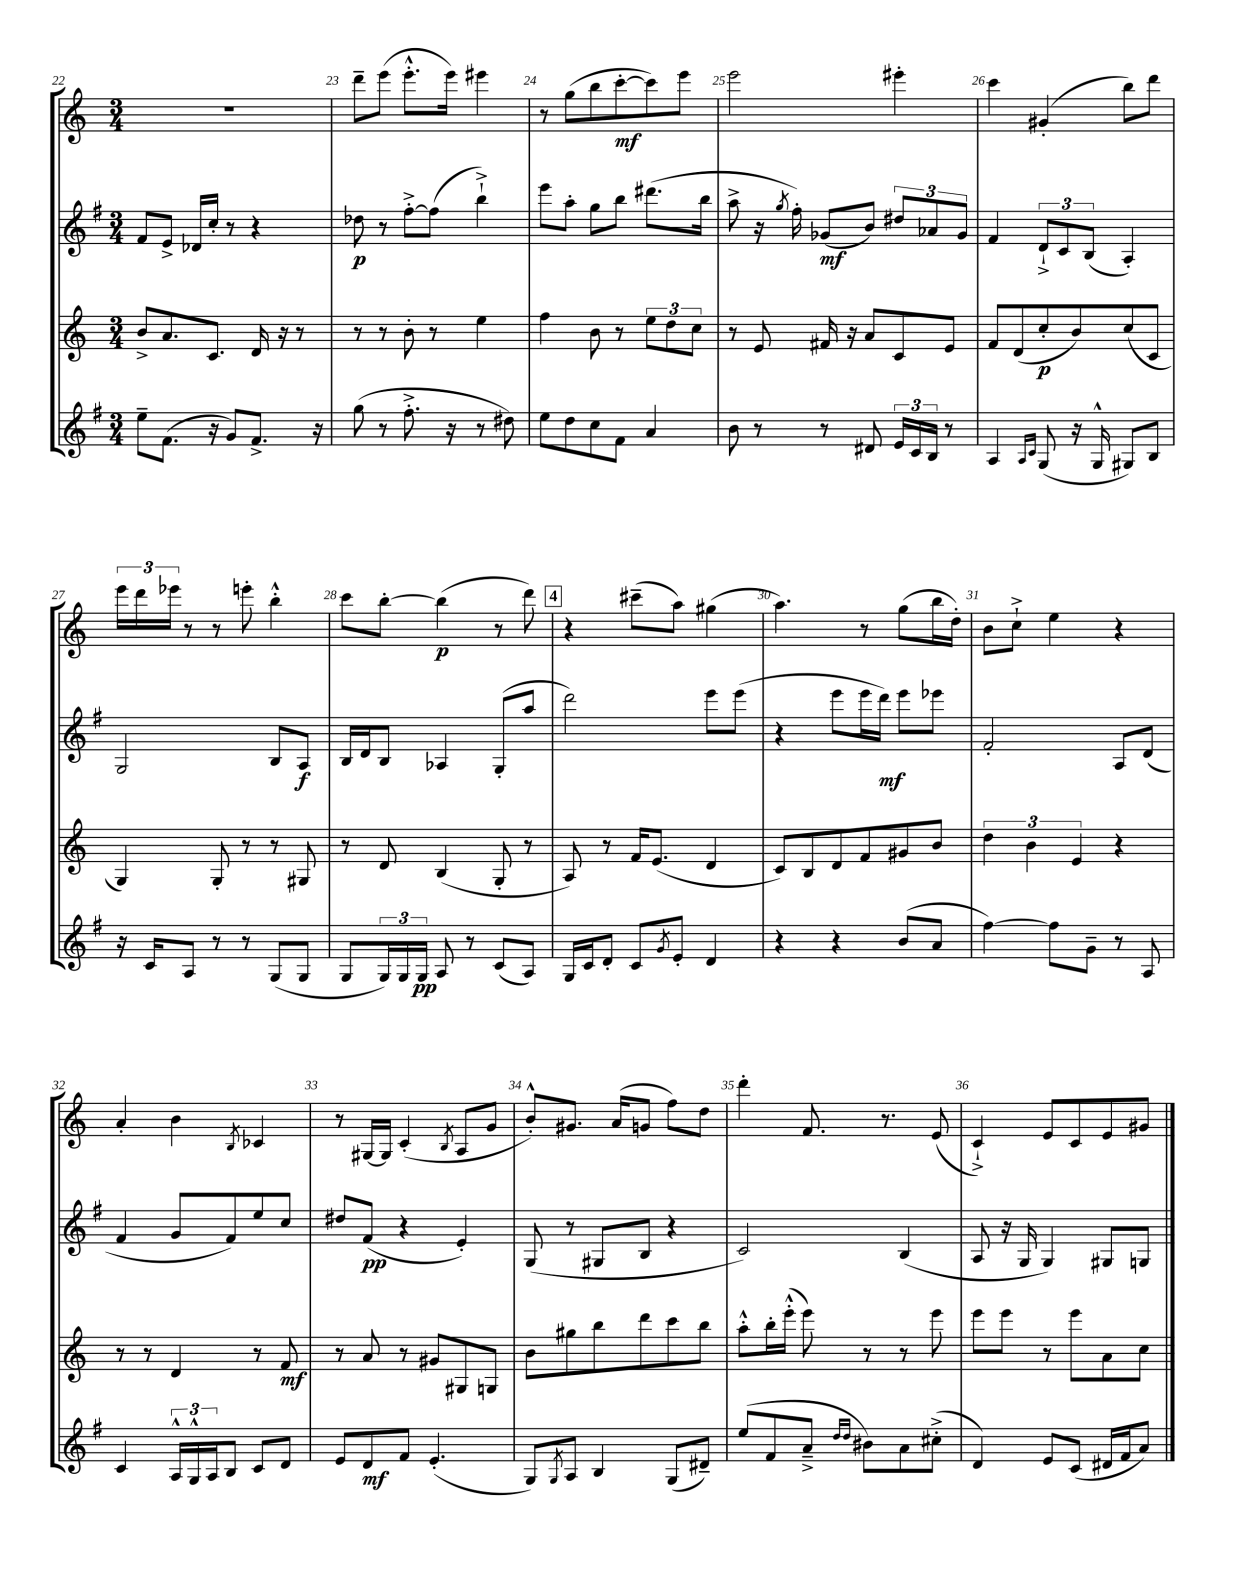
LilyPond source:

<<
\new StaffGroup <<
\new Staff = "s0" {
    \clef treble \key c \major \numericTimeSignature \time 3/4
    R2. |
    d'''8-- e'''8( e'''8.-.-^ e'''16) eis'''4 |
    r8 g''8( b''8 c'''8~-.\mf c'''8) e'''8 |
    e'''2 eis'''4-. |
    c'''4 gis'4-.( b''8) d'''8 |
    \tuplet 3/2 { e'''16 d'''16 ees'''16 } r8 r8 e'''8-. b''4-.-^ |
    c'''8 b''8~-. b''4\p( r8 d'''8) |
    \mark \markup { \box "4" } r4 cis'''8--( a''8) gis''4( |
    a''4.) r8 g''8( b''16 d''16-.) |
    b'8 c''8-!-> e''4 r4 |
    a'4-. b'4 \acciaccatura { b8 } ces'4 |
    r8 gis16~ gis16 c'4-.( \acciaccatura { b8 } a8 g'8 |
    b'8-.-^) gis'8. a'16( g'8 f''8) d''8 |
    d'''4-. f'8. r8. e'8( |
    c'4-!->) e'8 c'8 e'8 gis'8 \bar "|." |
}
\new Staff = "s1" {
    \clef treble \key g \major \numericTimeSignature \time 3/4
    fis'8 e'8-> des'16 c''16-. r8 r4 |
    des''8\p r8 fis''8~-.-> fis''8( b''4-!->) |
    e'''8 a''8-. g''8 b''8 dis'''8.( b''16 |
    a''8-> r16 \acciaccatura { g''8 } fis''16-.) ges'8\mf( b'8) \tuplet 3/2 { dis''8 aes'8 ges'8 } |
    fis'4 \tuplet 3/2 { d'8-!-> c'8 b8( } a4-.) |
    g2 b8 a8\f |
    b16 d'16 b8 aes4 g8-.( a''8 |
    \mark \markup { \box "4" } d'''2) e'''8 e'''8( |
    r4 e'''8 e'''16 d'''16\mf) e'''8 ees'''8 |
    fis'2-. a8 d'8( |
    fis'4 g'8 fis'8) e''8 c''8 |
    dis''8 fis'8\pp( r4 e'4-.) |
    g8( r8 gis8 b8 r4 |
    c'2) b4( |
    a8 r16 g16 g4) gis8 g8 \bar "|." |
}
\new Staff = "s2" {
    \clef treble \key c \major \numericTimeSignature \time 3/4
    b'8-> a'8. c'8. d'16 r16 r8 |
    r8 r8 b'8-. r8 e''4 |
    f''4 b'8 r8 \tuplet 3/2 { e''8 d''8 c''8 } |
    r8 e'8 fis'16 r16 a'8 c'8 e'8 |
    f'8 d'8( c''8-.\p b'8) c''8( c'8 |
    g4) g8-. r8 r8 gis8 |
    r8 d'8 b4( g8-. r8 |
    \mark \markup { \box "4" } a8) r8 f'16 e'8.( d'4 |
    c'8) b8 d'8 f'8 gis'8 b'8 |
    \tuplet 3/2 { d''4 b'4 e'4 } r4 |
    r8 r8 d'4 r8 f'8\mf |
    r8 a'8 r8 gis'8 gis8 g8 |
    b'8 gis''8 b''8 d'''8 c'''8 b''8 |
    a''8-.-^ b''16-. e'''16-.-^( e'''8) r8 r8 e'''8 |
    e'''8 e'''8 r8 e'''8 a'8 c''8 \bar "|." |
}
\new Staff = "s3" {
    \clef treble \key g \major \numericTimeSignature \time 3/4
    e''8-- fis'8.( r16 g'8) fis'8.-> r16 |
    g''8( r8 fis''8.-.-> r16 r8 dis''8) |
    e''8 d''8 c''8 fis'8 a'4 |
    b'8 r8 r8 dis'8 \tuplet 3/2 { e'16 c'16 b16 } r8 |
    a4 \grace { a16 c'16 } g8( r16 g16-^ gis8) b8 |
    r16 c'16 a8 r8 r8 g8( g8 |
    g8 \tuplet 3/2 { g16) g16 g16\pp } a8 r8 c'8( a8) |
    \mark \markup { \box "4" } g16 c'16 d'8-. c'8 \acciaccatura { g'8 } e'8-. d'4 |
    r4 r4 b'8( a'8 |
    fis''4~) fis''8 g'8-- r8 a8 |
    c'4 \tuplet 3/2 { a16-^ g16-^ a16 } b8 c'8 d'8 |
    e'8 d'8\mf fis'8 e'4.-.( |
    g8) \acciaccatura { g8 } a8 b4 g8( dis'8--) |
    e''8( fis'8 a'8---> \grace { d''16 d''16 } bis'8) a'8 cis''8-.->( |
    d'4) e'8 c'8( dis'16 fis'16 a'8) \bar "|." |
}
>>
>>
\layout { \context { \Score currentBarNumber = #22 \override BarNumber.break-visibility = ##(#f #t #t) barNumberVisibility = #all-bar-numbers-visible } }
